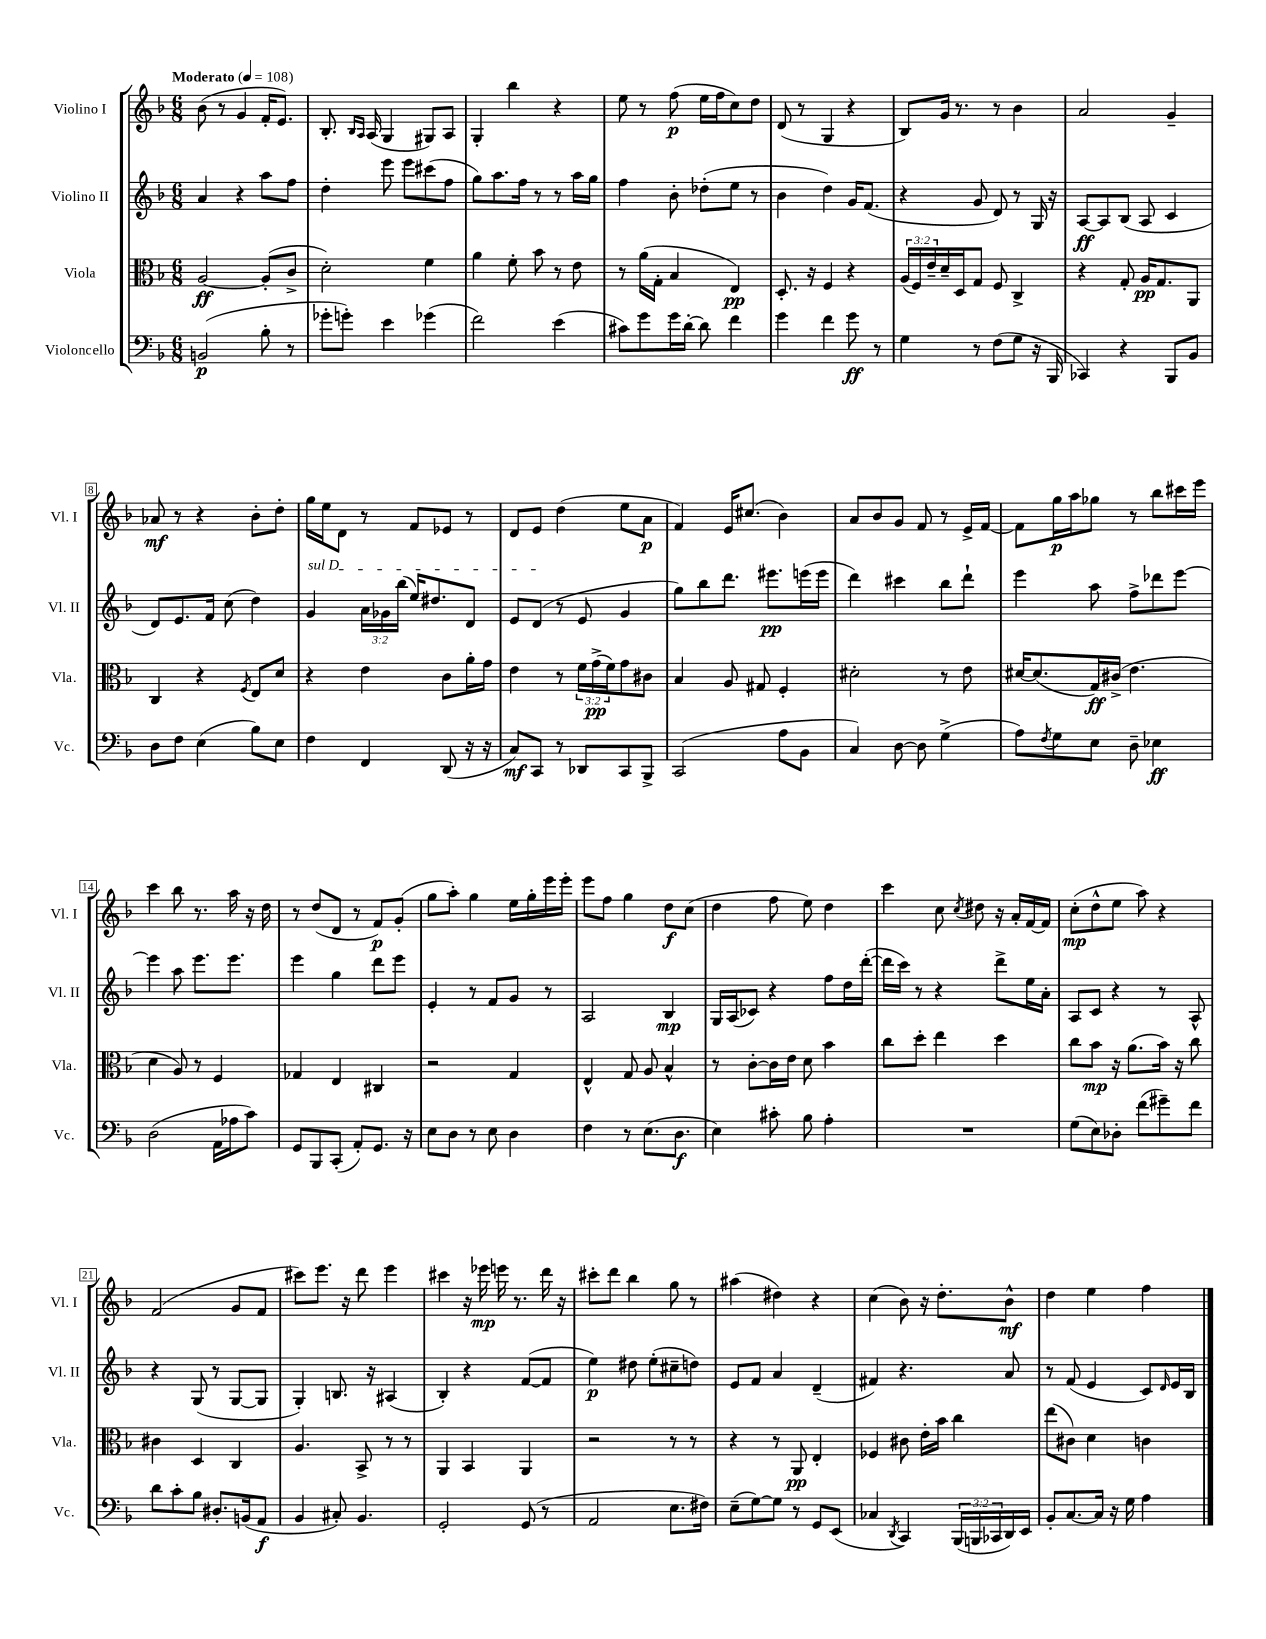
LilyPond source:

<<
\new StaffGroup <<
\new Staff = "s0" \with { instrumentName = "Violino I" shortInstrumentName = "Vl. I" } {
    \clef treble \key f \major \numericTimeSignature \time 6/8 \tempo "Moderato" 4 = 108
    bes'8( r8 g'4 f'16-. e'8.) |
    bes8.-. \grace { bes16 a16 } a16( g4 gis8) a8 |
    g4-. bes''4 r4 |
    e''8 r8 f''8\p( e''16 f''16 c''8) d''8 |
    d'8( r8 g4 r4 |
    bes8) g'16 r8. r8 bes'4 |
    a'2 g'4-- |
    aes'8\mf r8 r4 bes'8-. d''8-. |
    g''16 e''16 d'8 r8 f'8 ees'8 r8 |
    d'8 e'8 d''4( e''8 a'8\p |
    f'4) e'16 cis''8.( bes'4) |
    a'8 bes'8 g'8 f'8 r8 e'16-> f'16~ |
    f'8 g''16\p a''16 ges''8 r8 bes''8 cis'''16 e'''16 |
    c'''4 bes''8 r8. a''16 r16 d''16 |
    r8 d''8( d'8 r8 f'8\p) g'8-.( |
    g''8 a''8-.) g''4 e''16 g''16-. e'''16 e'''16-. |
    e'''8 f''8 g''4 d''8\f c''8( |
    d''4 f''8 e''8) d''4 |
    c'''4 c''8 \acciaccatura { c''8 } dis''8 r16 a'16-. f'16~ f'16 |
    c''8-.\mp( d''8-^ e''8 a''8) r4 |
    f'2( g'8 f'8 |
    cis'''8) e'''8. r16 d'''8 e'''4 |
    cis'''4 r16 ees'''16\mp e'''16 r8. d'''16 r16 |
    cis'''8-. d'''8 bes''4 g''8 r8 |
    ais''4( dis''4) r4 |
    c''4( bes'8) r16 d''8.-. bes'8-^\mf |
    d''4 e''4 f''4 \bar "|." |
}
\new Staff = "s1" \with { instrumentName = "Violino II" shortInstrumentName = "Vl. II" } {
    \clef treble \key f \major \numericTimeSignature \time 6/8 \override Staff.TupletNumber.text = #tuplet-number::calc-fraction-text
    a'4 r4 a''8 f''8 |
    d''4-. e'''8 e'''8 cis'''8( f''8 |
    g''8) a''8. f''16 r8 r8 a''16 g''16 |
    f''4 bes'8-. des''8-.( e''8 r8 |
    bes'4 d''4) g'16 f'8.( |
    r4 g'8 d'8) r8 g16 r16 |
    a8~\ff a8 bes8( a8 c'4 |
    d'8) e'8. f'16 c''8( d''4) |
    \once \override TextSpanner.bound-details.left.text = \markup { \italic "sul D" } g'4\startTextSpan \tuplet 3/2 { a'16 ges'16 bes''16( } e''16) dis''8. d'8 |
    e'8 d'8\stopTextSpan( r8 e'8 g'4 |
    g''8) bes''8 d'''8. eis'''8.\pp e'''16( e'''16 |
    d'''4) cis'''4 bes''8 d'''8-! |
    e'''4 a''8 f''8-> des'''8 e'''8~ |
    e'''4 a''8 e'''8. e'''8. |
    e'''4 g''4 d'''8 e'''8 |
    e'4-. r8 f'8 g'8 r8 |
    a2 bes4\mp |
    g16 a16( ces'8) r4 f''8 d''16 d'''16~-.( |
    d'''16 c'''16) r8 r4 d'''8-> e''16 a'16-. |
    a8 c'8 r4 r8 a8-^ |
    r4 g8( r8 g8~ g8 |
    g4-.) b8. r16 ais4( |
    bes4-.) r4 f'8~( f'8 |
    e''4\p) dis''8 e''8-.( cis''8-- d''8) |
    e'8 f'8 a'4 d'4--( |
    fis'4) r4. a'8 |
    r8 f'8( e'4 c'8) \grace { d'16 } e'16 bes16 \bar "|." |
}
\new Staff = "s2" \with { instrumentName = "Viola" shortInstrumentName = "Vla." } {
    \clef alto \key f \major \numericTimeSignature \time 6/8 \override Staff.TupletNumber.text = #tuplet-number::calc-fraction-text
    a2~\ff a8-.( c'8-> |
    d'2-.) f'4 |
    a'4 f'8-. bes'8 r8 e'8 |
    r8 a'16( g16-. bes4 e4\pp) |
    d8.-. r16 f4 r4 |
    \tuplet 3/2 { a16( f16) e'16-- } d'16-- d16 g8 f8 c4-> |
    r4 g8-. a16\pp g8. a,8 |
    c4 r4 \acciaccatura { f8 } e8 d'8 |
    r4 e'4 c'8 a'16-. g'16 |
    e'4 r8 \tuplet 3/2 { f'16 g'16->\pp( f'16) } g'8 cis'8 |
    bes4 a8 gis8 f4-. |
    dis'2-. r8 e'8 |
    dis'16~ dis'8.( g16\ff) cis'16->( e'4. |
    d'4 a8) r8 f4 |
    ges4 e4 cis4 |
    r2 g4 |
    e4-^ g8 a8 bes4-^ |
    r8 c'8~-. c'16 e'16 d'8 bes'4 |
    c''8 d''8-. e''4 d''4 |
    c''8 bes'8\mp r16 a'8.( bes'16) r16 c''8 |
    cis'4 d4 c4 |
    a4. bes,8-> r8 r8 |
    a,4 bes,4 a,4 |
    r2 r8 r8 |
    r4 r8 a,8\pp e4-. |
    fes4 cis'8 e'16-. bes'16 c''4 |
    e''8( cis'8) d'4 c'4 \bar "|." |
}
\new Staff = "s3" \with { instrumentName = "Violoncello" shortInstrumentName = "Vc." } {
    \clef bass \key f \major \numericTimeSignature \time 6/8 \override Staff.TupletNumber.text = #tuplet-number::calc-fraction-text
    b,2\p( bes8-. r8 |
    ges'8-. g'8-.) e'4 ges'4( |
    f'2) e'4( |
    cis'8) g'8 g'16 d'16~-. d'8 f'4 |
    g'4 f'4 g'8\ff r8 |
    g4 r8 f8( g8 r16 bes,,16 |
    ces,4) r4 bes,,8 bes,8 |
    d8 f8 e4( bes8) e8 |
    f4 f,4 d,8( r16 r16 |
    c8\mf) c,8 r8 des,8 c,8 bes,,8-> |
    c,2( a8 bes,8 |
    c4) d8~ d8 g4->( |
    a8) \acciaccatura { f8 } g8 e8 d8-- ees4\ff |
    d2( a,16 aes16 c'8) |
    g,8 bes,,8 c,8-.( a,8-.) g,8. r16 |
    e8 d8 r8 e8 d4 |
    f4 r8 e8.( d8.\f |
    e4) cis'8-. bes8 a4-. |
    R2. |
    g8( e8) des8-. f'8( gis'8--) f'8 |
    d'8 c'8-. bes8 dis8.-. b,16( a,8\f |
    bes,4 cis8-.) bes,4. |
    g,2-. g,8( r8 |
    a,2 e8. fis16) |
    e8--( g8~) g8 r8 g,8 e,8( |
    ces4 \acciaccatura { d,8 } c,4) \tuplet 3/2 { bes,,16( b,,16 ces,16 } d,16) e,16 |
    bes,8-. c8.~ c16 r16 g16 a4 \bar "|." |
}
>>
>>
\layout { \context { \Score \override BarNumber.stencil = #(make-stencil-boxer 0.1 0.3 ly:text-interface::print) } }
